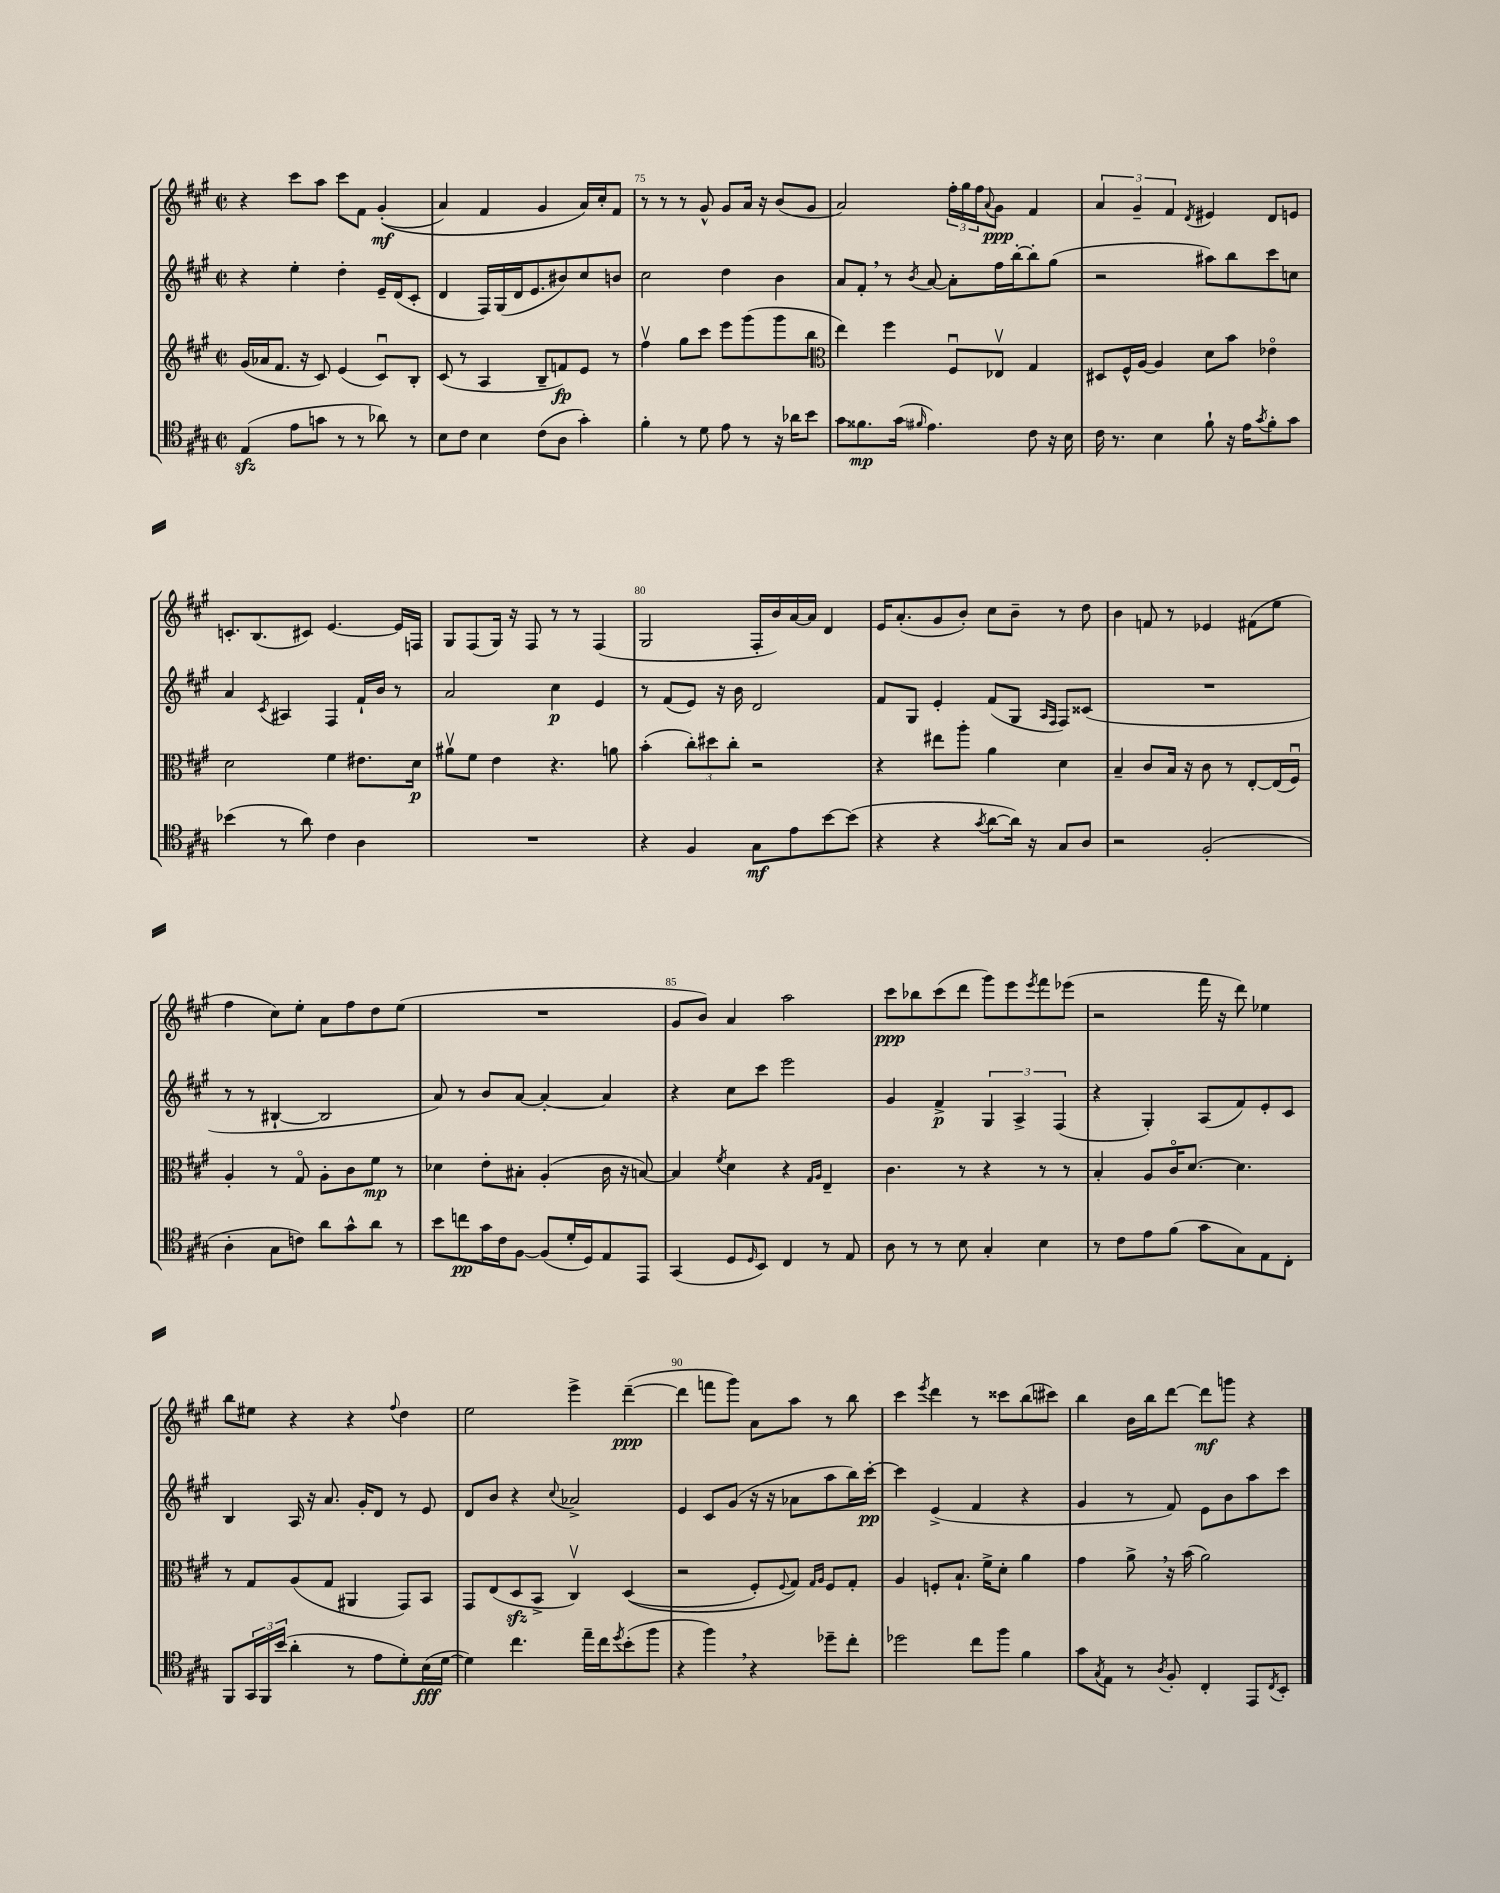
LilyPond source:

<<
\new StaffGroup <<
\new Staff = "s0" {
    \clef treble \key a \major \defaultTimeSignature \time 2/2
    r4 cis'''8 a''8 cis'''8 fis'8 gis'4-.\mf(\( |
    a'4) fis'4 gis'4 a'16\) cis''16-. fis'8 |
    r8 r8 r8 gis'8-^ gis'8 a'16 r16 b'8( gis'8 |
    a'2) \tuplet 3/2 { fis''16-. gis''16 fis''16 } \appoggiatura { a'8 } gis'8\ppp fis'4 |
    \tuplet 3/2 { a'4 gis'4-- fis'4 } \acciaccatura { d'8 } eis'4 d'8 e'8 |
    c'8.-. b8.( cis'8) e'4.~ e'16 f16 |
    gis8 fis8( gis16) r16 fis8 r8 r8 fis4( |
    gis2 fis16-. b'16) a'16~ a'16 d'4 |
    e'16 a'8.-.( gis'8 b'8-.) cis''8 b'8-- r8 d''8 |
    b'4 f'8 r8 ees'4 fis'8( e''8 |
    fis''4 cis''8) e''8-. a'8 fis''8 d''8 e''8( |
    R1 |
    gis'8 b'8) a'4 a''2 |
    cis'''8\ppp bes''8 cis'''8( d'''8 gis'''8) e'''8 \acciaccatura { e'''8 } fis'''8 ees'''8( |
    r2 fis'''16 r16 d'''8) ees''4 |
    b''8 eis''8 r4 r4 \appoggiatura { fis''8 } d''4 |
    e''2 e'''4-> d'''4~--\ppp( |
    d'''4 f'''8 gis'''8) a'8 a''8 r8 b''8 |
    cis'''4 \acciaccatura { e'''8 } d'''4 r8 cisis'''8 b''8( cis'''8) |
    b''4 b'16 b''16 d'''8~ d'''8\mf g'''8 r4 \bar "|." |
}
\new Staff = "s1" {
    \clef treble \key a \major \defaultTimeSignature \time 2/2
    r4 e''4-. d''4-. e'16-- d'16( cis'8-. |
    d'4 fis16) gis16( d'16 e'8. bis'8) cis''8 b'8 |
    cis''2 d''4 b'4 |
    a'8 fis'8-. \breathe r8 \acciaccatura { b'8 } a'8~ a'8-. fis''16 b''16~-. b''8-. gis''8( |
    r2 ais''8) b''8 cis'''8 c''8 |
    a'4 \acciaccatura { cis'8 } ais4 fis4 fis'16-! b'16 r8 |
    a'2 cis''4\p e'4 |
    r8 fis'8( e'8) r16 b'16 d'2 |
    fis'8 gis8 e'4-. fis'8( gis8 \grace { a16 fis16 } fis8) cisis'8( |
    R1 |
    r8 r8 bis4~-! bis2 |
    a'8) r8 b'8 a'8~ a'4~-. a'4 |
    r4 cis''8 cis'''8 e'''2 |
    gis'4 fis'4->\p \tuplet 3/2 { gis4 a4-> fis4( } |
    r4 gis4-.) a8( fis'8) e'8-. cis'8 |
    b4 a16 r16 a'8. gis'16-. d'8 r8 e'8 |
    d'8 b'8 r4 \appoggiatura { cis''8 } aes'2-> |
    e'4 cis'8 gis'8( r16 r16 aes'8 a''8 b''16) cis'''16~-.\pp |
    cis'''4 e'4->( fis'4 r4 |
    gis'4 r8 fis'8) e'8 b'8 a''8 cis'''8 \bar "|." |
}
\new Staff = "s2" {
    \clef treble \key a \major \defaultTimeSignature \time 2/2
    gis'16( aes'16 fis'8. r16 cis'8) e'4( cis'8\downbow) b8-. |
    cis'8( r8 a4 b8-- f'8\fp) e'8 r8 |
    fis''4\upbow gis''8 cis'''8 e'''8 gis'''8( gis'''8 b''8 |
    \clef alto e''4) fis''4 fis8\downbow ees8\upbow gis4 |
    dis8 fis16-^ a16~ a4 d'8 b'8 ees'4\flageolet |
    d'2 fis'4 eis'8. d'16\p |
    ais'8\upbow fis'8 e'4 r4. a'8 |
    b'4-.( \tuplet 3/2 { cis''8-.) dis''8 cis''8-. } r2 |
    r4 eis''8 a''8-. a'4 d'4 |
    b4-- cis'8 b16 r16 cis'8 r8 e8~-. e16( fis16\downbow) |
    a4-. r8 gis8\flageolet a8-. cis'8 fis'8\mp r8 |
    des'4 e'8-. bis8-. a4-.( cis'16 r16 b8~) |
    b4 \acciaccatura { fis'8 } d'4 r4 \grace { gis16 a16 } e4-- |
    cis'4. r8 r4 r8 r8 |
    b4-. a8 cis'16\flageolet d'8.~ d'4. |
    r8 gis8 a8( gis8 ais,4 gis,8) b,8 |
    gis,8 e8( d8\sfz b,8-> cis4\upbow) d4(\( |
    r2 fis8-.) \appoggiatura { fis8 } gis8\) \grace { gis16 a16 } fis8 gis8-. |
    a4 f8-. b8.-! fis'16-> d'8-. a'4 |
    gis'4 a'8-> \breathe r16 b'16( a'2) \bar "|." |
}
\new Staff = "s3" {
    \clef tenor \key a \major \defaultTimeSignature \time 2/2
    e4\sfz( e'8 g'8 r8 r8 aes'8) r8 |
    b8 cis'8 b4 cis'8( a8 gis'4-.) |
    fis'4-. r8 d'8 e'8 r8 r16 aes'16 b'8 |
    gis'8 fisis'8.\mp gis'16( \grace { fis'16 } e'4.) cis'8 r16 b16 |
    cis'16 r8. b4 fis'8-! r16 e'16 \acciaccatura { gis'8 } fis'8-. gis'8 |
    bes'4( r8 a'8) cis'4 a4 |
    R1 |
    r4 fis4 gis8\mf e'8 b'8~ b'8( |
    r4 r4 \acciaccatura { gis'8 } a'8~ a'16) r16 gis8 a8 |
    r2 fis2-.( |
    a4-. gis8 c'8) a'8 gis'8-^ a'8 r8 |
    b'8 c''8\pp gis'16 cis'16 fis8~ fis8( d'16-. d16) e8 e,8 |
    gis,4( d8 \grace { d16 } b,8) cis4 r8 e8 |
    a8 r8 r8 b8 gis4-. b4 |
    r8 cis'8 e'8 fis'8( gis'8 gis8) e8 cis8-. |
    fis,8 \tuplet 3/2 { gis,16 fis,16 b'16( } a'4-. r8 e'8 d'8-.) b16\fff( d'16~ |
    d'4) cis''4. e''16-- cis''16 \acciaccatura { d''8 } b'8-.( fis''8 |
    r4 fis''4) \breathe r4 des''8-- cis''8-. |
    des''2 cis''8 fis''8 fis'4 |
    gis'8 \acciaccatura { gis8 } e8 r8 \acciaccatura { a8 } fis8-. cis4-. e,8 \acciaccatura { cis8 } b,8-. \bar "|." |
}
>>
>>
\layout { \context { \Score currentBarNumber = #73 \override BarNumber.break-visibility = ##(#f #t #t) barNumberVisibility = #(every-nth-bar-number-visible 5) } }
